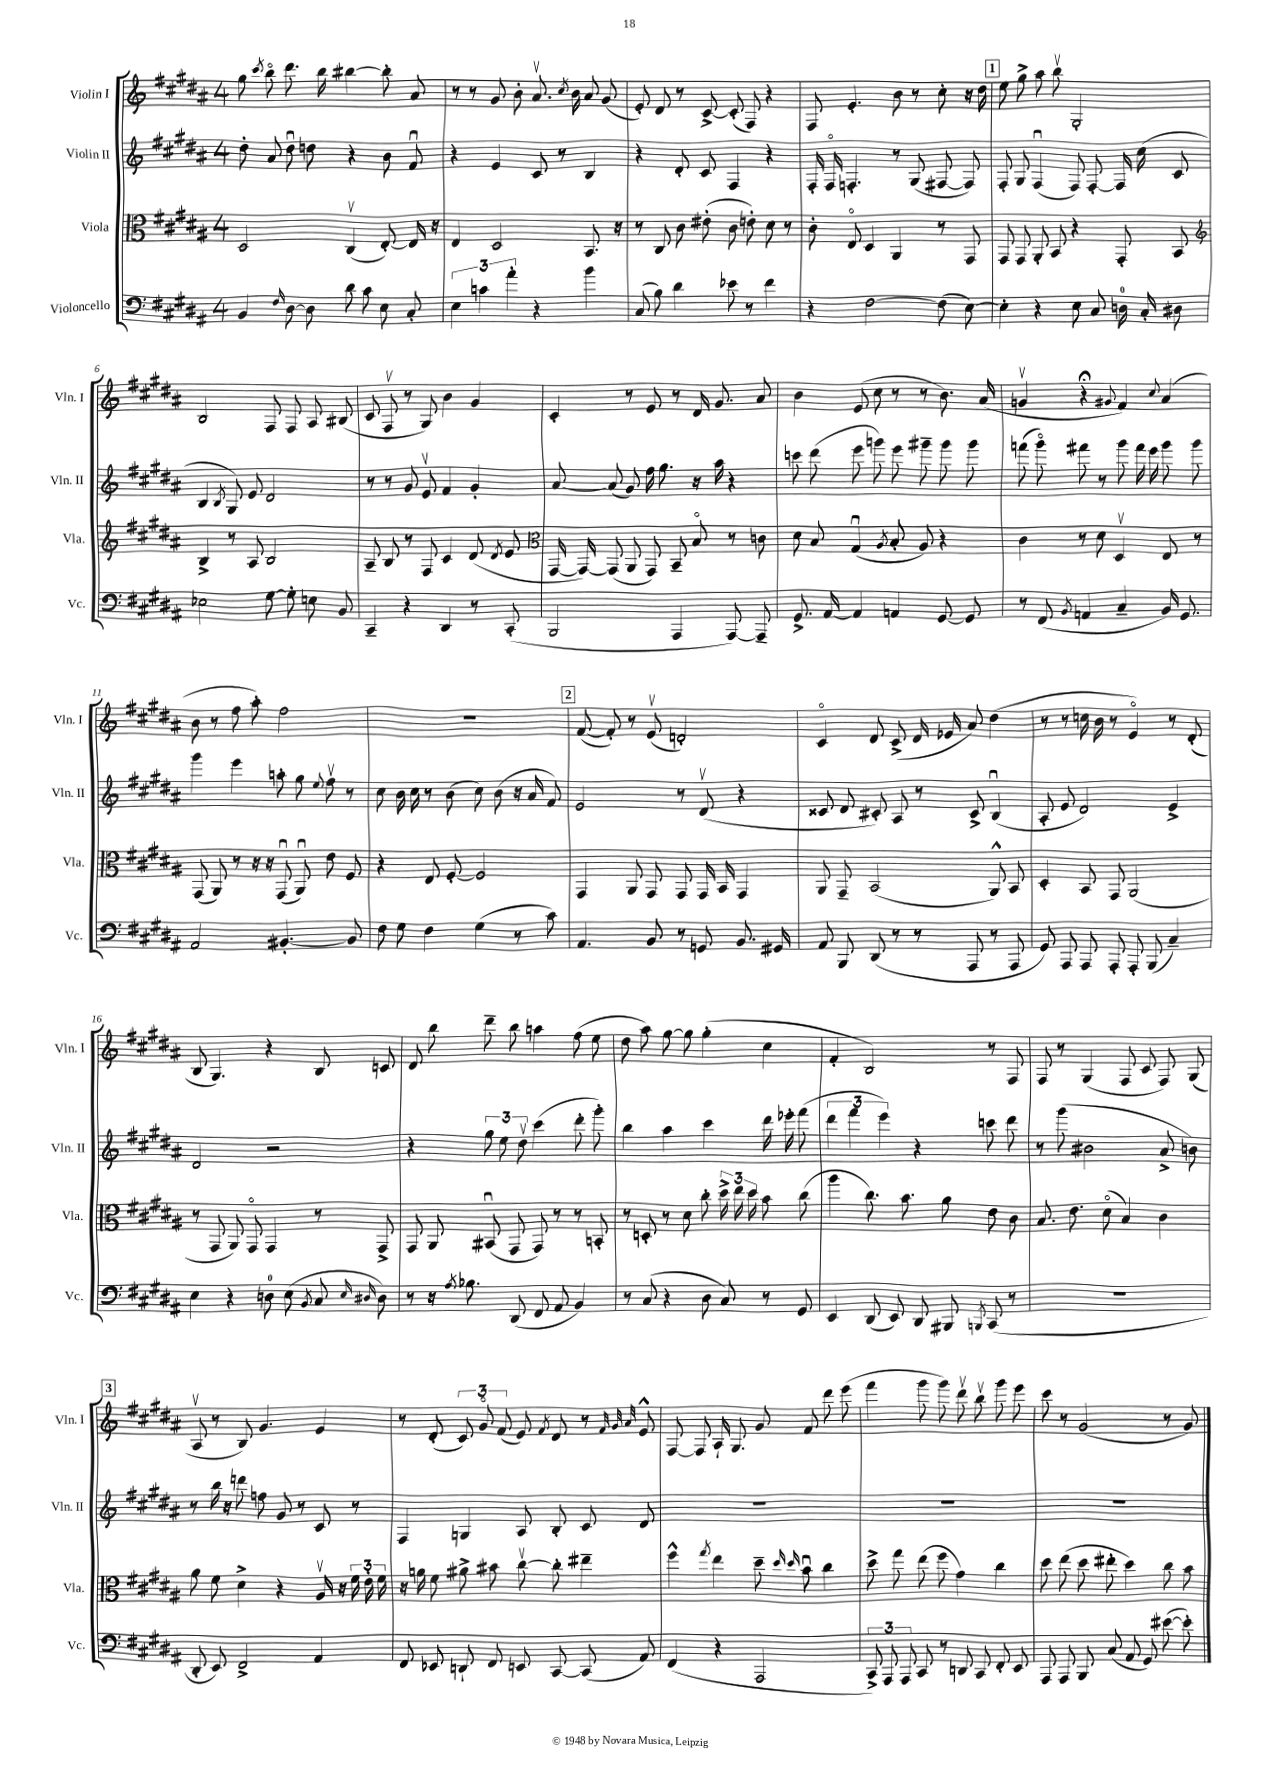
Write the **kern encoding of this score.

**kern	**kern	**kern	**kern
*part4	*part3	*part2	*part1
*staff4	*staff3	*staff2	*staff1
*I"Violoncello	*I"Viola	*I"Violin II	*I"Violin I
*I'Vc.	*I'Vla.	*I'Vln. II	*I'Vln. I
*clefF4	*clefC3	*clefG2	*clefG2
*k[f#c#g#d#a#]	*k[f#c#g#d#a#]	*k[f#c#g#d#a#]	*k[f#c#g#d#a#]
*M4/4	*M4/4	*M4/4	*M4/4
=1	=1	=1	=1
4BB/	2D#/	8dd#'\	8gg#\
.	.	.	8qccc#/
.	.	8a#/	8bb\
16qqF#/	.	.	.
[8D#\	.	8dd#u\	8.ddd#\
8D#\]	.	8ddn\	.
.	.	.	16bb\
8d#\	(4C#v/	4r	[4bb#X\
8c#\	.	.	.
8E\	[8E'/)	8b\	8bb#'\]
8C#'/	16E/]	8f#u/	8a#/
.	16r	.	.
=2	=2	=2	=2
6E\	4E/	4r	8r
.	.	.	8r
6cn\	.	.	.
.	2D#/	4e/	8g#/
6a#'\	.	.	.
.	.	.	8b'\
4r	.	8c#/	8.a#v/
.	.	8r	.
.	.	.	8qcc#/
.	.	.	16b\
4b\	8.BB/	4B/	8a#/
.	.	.	(8g#/
.	16r	.	.
=3	=3	=3	=3
(8C#/	8r	4r	8e'/)
8B\)	8C#/	.	8d#/
4d#\	8c#\	8d#'/	8r
.	(8e#X'\	8c#/	[8c#^/
8e-X\	8c#\	4F#/	(8c#'/]
8r	8en'\)	.	8F#/)
4f#\	8d#\	4r	4r
.	8r	.	.
=4	=4	=4	=4
4r	8c#'\	16F#'/	8F#/
.	.	16F#/	.
.	8E/	4.Fn'/	4.e'/
[2F#\	4D#/	.	.
.	4AA#/	8r	8b\
.	.	(8G#/	8r
(8F#\]	8r	[8F#X/	8cc#'\
[8E\)	8GG#/	8F#/])	16r
.	.	.	16dd#\
!!LO:REH:place=s1:t=1
=5	=5	=5	=5
4E'\]	8GG#/	8F#'/	8ee\
.	8GG#/	8G#/	8gg#^\
4r	8AA#'/	(4F#u/	8aa#\
.	8BB/	.	8bbv\
8E\	4r	8F#/)	2G#'/
8C#/	.	[8F#'/	.
16Dn\	8GG#'/	16F#/]	.
16C#'/	.	(16cc#\	.
8D#X\	8BB/	8c#/	.
!!LO:LB:g=z
=6	=6	=6	=6
*	*clefG2	*	*
2E-X\	4B^/	4B/	2B/
.	.	8qB/	.
.	8r	8G#/)	.
.	8A#/	8e/	.
[8G#\	2B/	2d#/	8F#/
8G#'\]	.	.	8F#/
8En\	.	.	8A#/
8BB/	.	.	(8B#X/
=7	=7	=7	=7
4CC#~/	8A#~/	8r	8c#/
.	8B/	8r	8F#v/
4r	8r	8g#/	8r
.	8F#/	8ev/	8G#/)
4DD#/	4c#/	4f#/	4b\
8r	(8d#/	4g#'/	4g#/
.	8qd#/	.	.
(8CC#'/	8e/	.	.
=8	=8	=8	=8
*	*clefC3	*	*
2BBB/	[16GG#/	[8a#/	4c#'/
.	16GG#/_)	.	.
.	(8GG#/]	(8a#/]	.
.	8AA#/	8g#/)	8r
.	8GG#/)	16ff#\	8e/
.	.	8.gg#\	.
4AAA#/	8BB~/	.	8r
.	8B/	16r	16d#/
.	.	16aa#\	8.g#/
[8AAA#/)	8r	4r	.
8AAA#~/]	8cn\	.	8a#/
=9	=9	=9	=9
8.GG#^/	8d#\	8cccn\	4b\
.	8B/	(8ddd#\	.
[16AA#/	.	.	.
4AA#/]	(4G#u/	8eee\	(8e/
.	.	8gggn\)	8cc#\
.	8qA#/	.	.
4AAn/	8B'/	8eee\	8r
.	8A#/)	8ggg#X~\	8r
[8GG#/	4r	8ggg#\	8.b\)
8GG#/]	.	8ggg#\	.
.	.	.	(16a#/
=10	=10	=10	=10
8r	4c#\	(8fffn\	4gnv/
(8FF#/	.	8ggg#\)	.
8qBB/	.	.	.
4AAn/	8r	8fff#X\	4r;<
.	8d#\	8r	.
.	.	.	8qqg#X/
4C#~/	4D#v/	8ggg#\	4f#/)
.	.	16fff#\	.
.	.	16eee\	.
.	.	.	8qqcc#/
16BB/)	8E/	8ggg#\	(4a#/
8.GG#/	.	.	.
.	8r	8ggg#\	.
!!LO:LB:g=z
=11	=11	=11	=11
2AA#/	(8GG#/	4ggg#\	8b\
.	8AA#/)	.	8r
.	8r	4eee\	8ff#\
.	16r	.	8aa#'\)
.	16r	.	.
[4.BB#X'/	(8GG#u/	8aan'\	2ff#\
.	8AA#u/)	8gg#\	.
.	.	8qqee/	.
.	8e\	8ff#v\	.
8BB#/]	8F#/	8r	.
=12	=12	=12	=12
8F#\	4r	8cc#\	1r
8G#\	.	16b\	.
.	.	16cc#\	.
4F#\	8E/	8r	.
.	[8F#'/	(8b\	.
(4G#\	2F#/]	8cc#\)	.
.	.	(8b\	.
8r	.	16r	.
.	.	16a#/	.
8c#\)	.	8f#/)	.
!!LO:REH:place=s1:t=2
=13	=13	=13	=13
4.AA#/	4GG#/	2e/	([8f#/
.	.	.	8f#'/])
.	8AA#/	.	8r
8BB/	8GG#/	.	(8ev/
8r	8GG#/	8r	2dn'/)
8GGn/	16GG#/	(8d#v/	.
.	16BB/	.	.
8.BB/	4GG#/	4r	.
16GG#X/	.	.	.
=14	=14	=14	=14
8AA#/	8AA#/	8c##X/	4c#/
8BBB/	8GG#~/	8d#/	.
(8DD#/	(2BB/	8c#X'/)	8d#/
8r	.	8A#/	(8c#^/
8r	.	8r	16d#/
.	.	.	16e-X/
8AAA#/	.	8c#^/	8a#/)
8r	8AA#^^/)	(4Bu/	(4dd#\
8AAA#/	8BB/	.	.
=15	=15	=15	=15
8GG#/)	4D#'/	8A#'/	8r
8AAA#/	.	8e/	8r
8AAA#/	8BB/	2d#/)	16ccn\
.	.	.	16b\
8AAA#'/	8GG#/	.	8r
8AAA#'/	(2AA#/	.	4e/)
(8BBB/	.	.	.
4C#~/)	.	4e^/	8r
.	.	.	(8d#'/
!!LO:LB:g=z
=16	=16	=16	=16
4E\	8r	2d#/	8B/
.	8GG#/	.	4.G#/)
4r	8AA#/)	.	.
.	8GG#/	.	.
8Dn\	4GG#/	2r	4r
(8E\	.	.	.
8qBB/	.	.	.
8C#/	8r	.	8B/
16qqE/	.	.	.
16qqD#X/	.	.	.
8D#\)	8GG#^/	.	8cn/
=17	=17	=17	=17
8r	8GG#/	4r	8d#/
16r	8AA#/	.	8bb\
8qA#/	.	.	.
8.B-X\	.	.	.
.	(8BB#Xu/	12gg#\	8ddd#~\
.	.	12ee\	.
(8DD#/	8GG#/	.	8bb\
.	.	12dd#v\	.
8FF#/	8GG#/)	(4ccc#\	4aan\
8AA#/	8r	.	.
4BB/)	8r	8ddd#'\	(8ff#\
.	8BBn'/	8ggg#'\)	8ee\
=18	=18	=18	=18
8r	8r	4bb\	8dd#\
(8C#/	8Dn'/	.	8aa#\)
4r	8r	4aa#\	[8gg#\
.	8d#\	.	8gg#\]
8D#\	8cc#'\	4ccc#\	(4gg#'\
8C#/)	24dd#^\	.	.
.	24ee\	.	.
.	24dd#\	.	.
8r	8b\	16ddd#\	4cc#\
.	.	16eee-X'\	.
8GG#/	(8cc#\	(8fff#\	.
=19	=19	=19	=19
4EE/	4aa#\	6ddd#\	4f#'/
.	.	6fff#\	.
(8DD#/	8.cc#\)	.	2B/)
.	.	6eee\)	.
8EE/)	.	.	.
.	8.b\	.	.
8DD#/	.	4r	.
8BBB#X/	8a#\	.	.
8qBBBn/	.	.	.
(8CC#/	8e\	8cccn\	8r
8r	8c#\	8ddd#\	8F#/
=20	=20	=20	=20
1r	8.B/	8r	8F#/
.	.	(8ggg#\	8r
.	8.e\	.	.
.	.	2b#X\	(4G#/
.	(8d#\	.	.
.	4B/)	.	8F#/
.	.	.	8c#/
.	4c#\	8a#^/	8F#/)
.	.	8bn\)	(8G#/
!!LO:LB:g=z
!!LO:REH:place=s1:t=3
=21	=21	=21	=21
8DD#'/	8a#\	8r	8A#v/
8EE/)	8f#\	16bb\	8r
.	.	16r	.
2FF#^/	4d#^\	8dddn\	8B/)
.	.	8ffn\	4.g#/
.	4r	8g#/	.
.	.	8r	.
4AA#/	16A#v/	8c#/	4e/
.	16r	.	.
.	24f#\	8r	.
.	24e'\	.	.
.	24f#\	.	.
=22	=22	=22	=22
8FF#/	16r	4F#/	8r
.	16an\	.	.
8EE-X/	8f#\	.	(8d#'/
8DDn`/	8a#X^\	4Gn/	12c#/)
.	.	.	12g#/
8FF#/	8b#X\	.	.
.	.	.	(12f#/
8EEn/	[8cc#v\	8A#/	8e/)
.	.	.	8qf#/
[8CC#/	8cc#'\]	8B'/	8d#/
(8CC#/]	4ee#X~\	8c#/	8r
.	.	.	32qqf#/
.	.	.	32qqg#/
.	.	.	32qqa#/
8AA#/)	.	8d#/	8e^^/
=23	=23	=23	=23
(4FF#/	4ff#^^\	1r	[8F#/
.	.	.	8F#/]
.	8qgg#/	.	.
4r	4ee\	.	16A#`/
.	.	.	8.G#/
2AAA#/	8dd#~\	.	8g#/
.	16qqdd#/	.	.
.	16qqdd#/	.	.
.	8bu\	.	8f#/
.	4cc#\	.	8ddd#\
.	.	.	(8eee\
=24	=24	=24	=24
12CC#^/)	8dd#^\	1r	4fff#\
12AAA#/	.	.	.
.	8gg#\	.	.
12AAA#/	.	.	.
8CC#/	(8ee\	.	8ggg#\
8r	8ff#\	.	8ggg#\)
8DDn/	4g#\)	.	8ddd#v\
8CC#/	.	.	8bbv\
8FF#'/	4cc#\	.	8ggg#\
8EE/	.	.	8eee\
=25	=25	=25	=25
8AAA#/	8dd#\	1r	8ccc#\
8AAA#/	(8ee\	.	8r
8BBB/	8dd#\	.	(2g#/
(8C#/	8ee#X'\	.	.
8AA#/	4dd#\)	.	.
8GG#/)	.	.	.
([8e#X\	8cc#\	.	8r
8e#'\])	8b\	.	8g#/)
==	==	==	==
*-	*-	*-	*-
